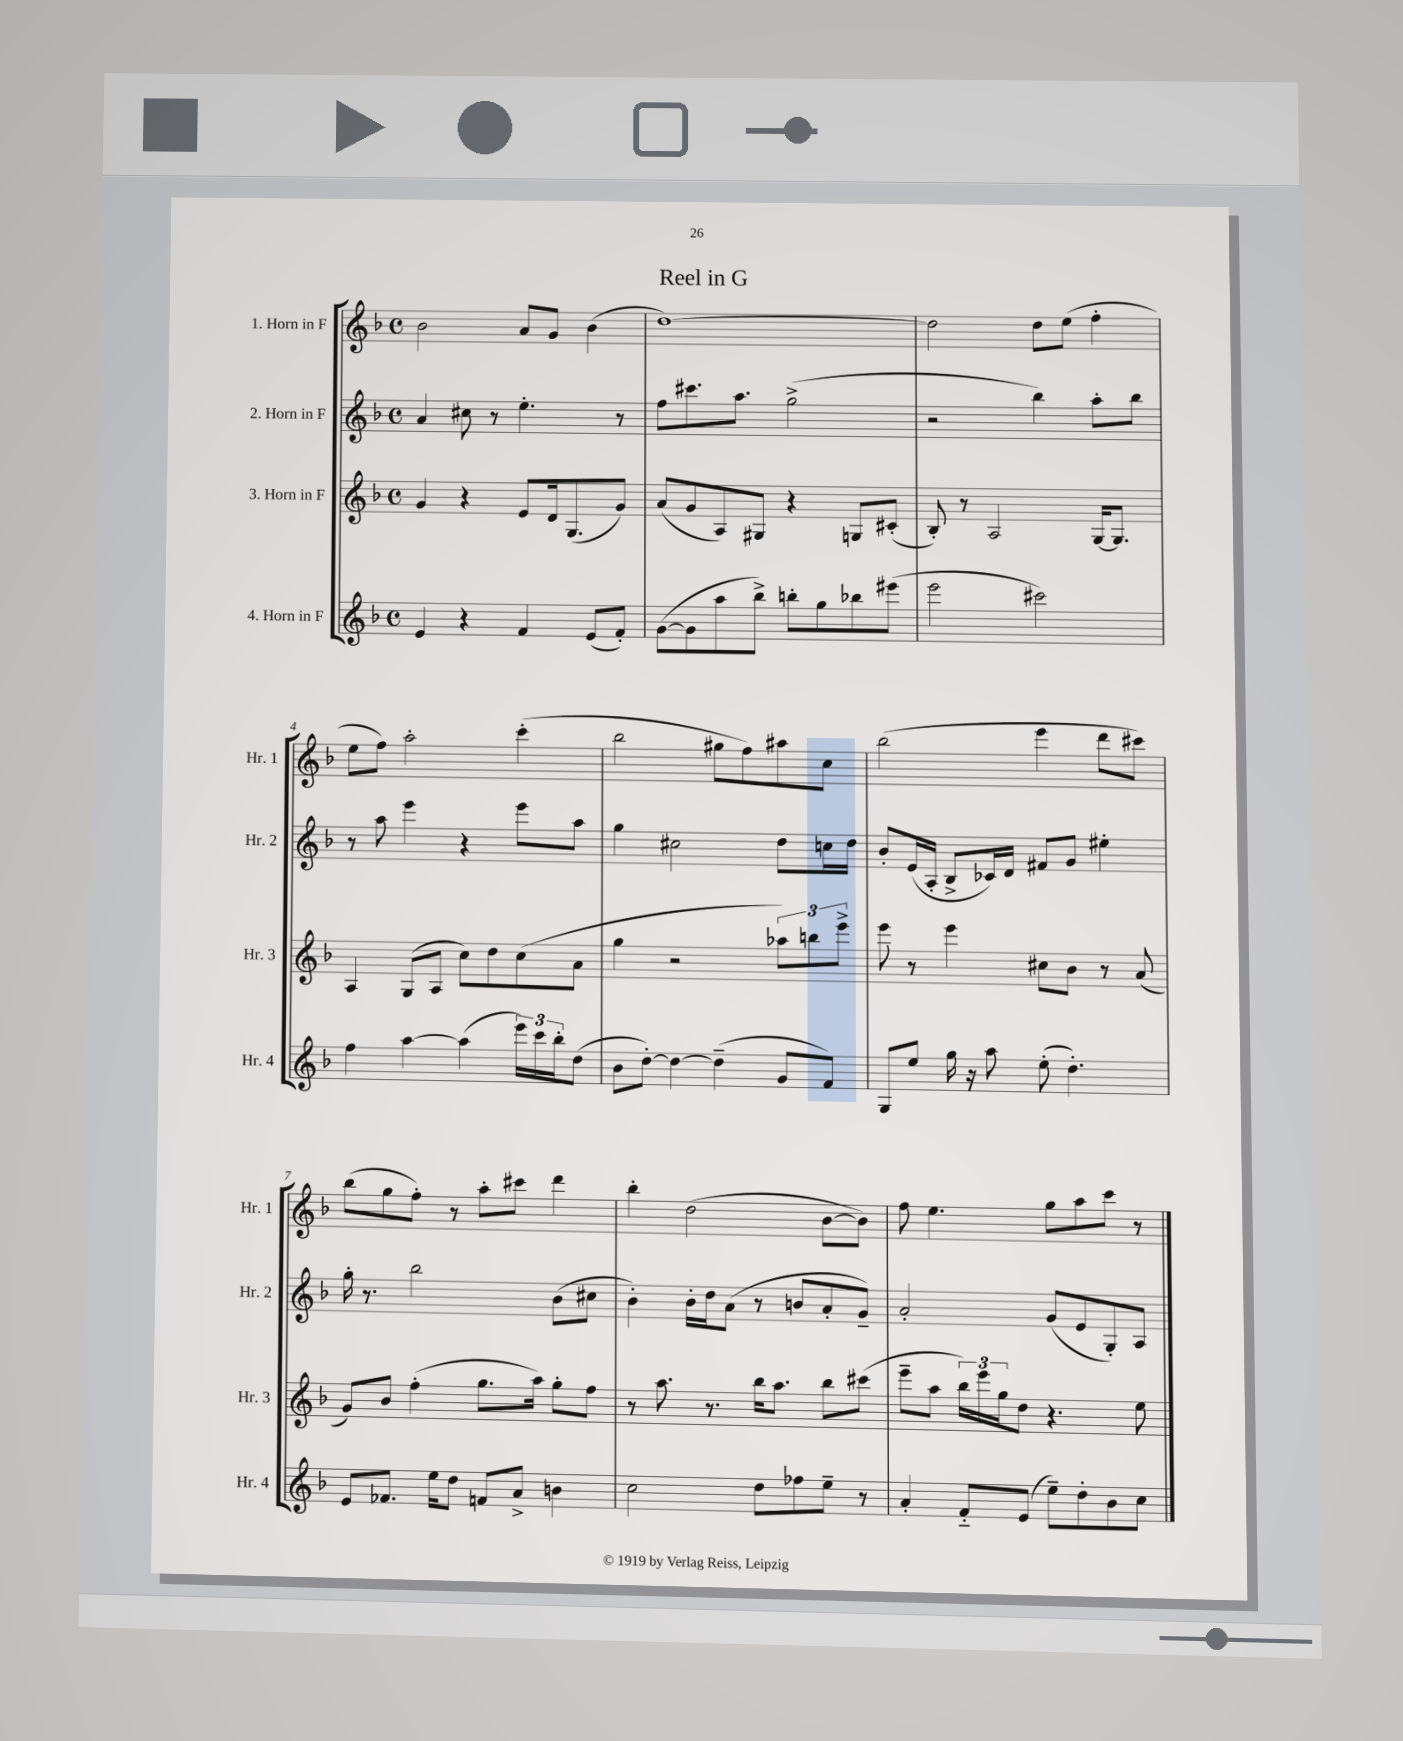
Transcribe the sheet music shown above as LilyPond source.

\header { title = "Reel in G" }
<<
\new StaffGroup <<
\new Staff = "s0" \with { instrumentName = "1. Horn in F" shortInstrumentName = "Hr. 1" } {
    \clef treble \key f \major \defaultTimeSignature \time 4/4
    bes'2 a'8 g'8 bes'4( |
    d''1~) |
    d''2 d''8 e''8( f''4-. |
    e''8 f''8) a''2-. c'''4-.( |
    bes''2 gis''8 f''8) ais''8 c''8 |
    bes''2( e'''4 d'''8 cis'''8) |
    bes''8( g''8 f''8-.) r8 a''8-. cis'''8 d'''4 |
    bes''4-. d''2( bes'8~ bes'8) |
    f''8 e''4. g''8 a''8 c'''8 r8 \bar "|." |
}
\new Staff = "s1" \with { instrumentName = "2. Horn in F" shortInstrumentName = "Hr. 2" } {
    \clef treble \key f \major \defaultTimeSignature \time 4/4
    a'4 cis''8 r8 e''4.-. r8 |
    f''8 cis'''8. a''8. g''2->( |
    r2 bes''4) a''8-. bes''8 |
    r8 a''8 e'''4 r4 e'''8 a''8 |
    g''4 cis''2 d''8 c''16 d''16 |
    bes'8-. e'16( a16-. bes8-> ces'16) d'16 fis'8 g'8 eis''4-. |
    g''16-. r8. bes''2 bes'8( cis''8 |
    bes'4-.) bes'16-. d''16 a'8( r8 b'8 a'8-. g'8--) |
    a'2-. g'8( e'8 g8-.) a8 \bar "|." |
}
\new Staff = "s2" \with { instrumentName = "3. Horn in F" shortInstrumentName = "Hr. 3" } {
    \clef treble \key f \major \defaultTimeSignature \time 4/4
    g'4 r4 e'8 d'16 g8.( g'8) |
    a'8( g'8 a8) gis8 r4 g8 cis'8-.( |
    bes8-.) r8 a2 g16~ g8. |
    a4 g8( a8 c''8) d''8 c''8( a'8 |
    g''4 r2 \tuplet 3/2 { aes''8) b''8 e'''8-> } |
    e'''8 r8 e'''4 cis''8 bes'8 r8 a'8( |
    g'8) bes'8 f''4-.( g''8. a''16) g''8-. f''8 |
    r8 a''8. r8. bes''16 a''8. bes''8 cis'''8( |
    e'''8-- a''8 \tuplet 3/2 { bes''16) e'''16 g''16 } d''8 r4. e''8 \bar "|." |
}
\new Staff = "s3" \with { instrumentName = "4. Horn in F" shortInstrumentName = "Hr. 4" } {
    \clef treble \key f \major \defaultTimeSignature \time 4/4
    e'4 r4 f'4 e'8( f'8-.) |
    g'8~( g'8 a''8 bes''8->) b''8-. g''8 bes''8 eis'''8( |
    e'''2 cis'''2) |
    f''4 a''4~ a''4( \tuplet 3/2 { e'''16) c'''16 bes''16-. } d''8( |
    bes'8 d''8~-.) d''4~ d''4--( g'8 f'8) |
    g8 e''8 g''16 r16 a''8 e''8-.( d''4.-.) |
    e'8 fes'8. e''16 d''8 f'8 a'8-> b'4 |
    c''2 d''8 fes''8 e''8-- r8 |
    a'4-. f'8-_ e'8( e''8--) d''8-. bes'8 c''8 \bar "|." |
}
>>
>>
